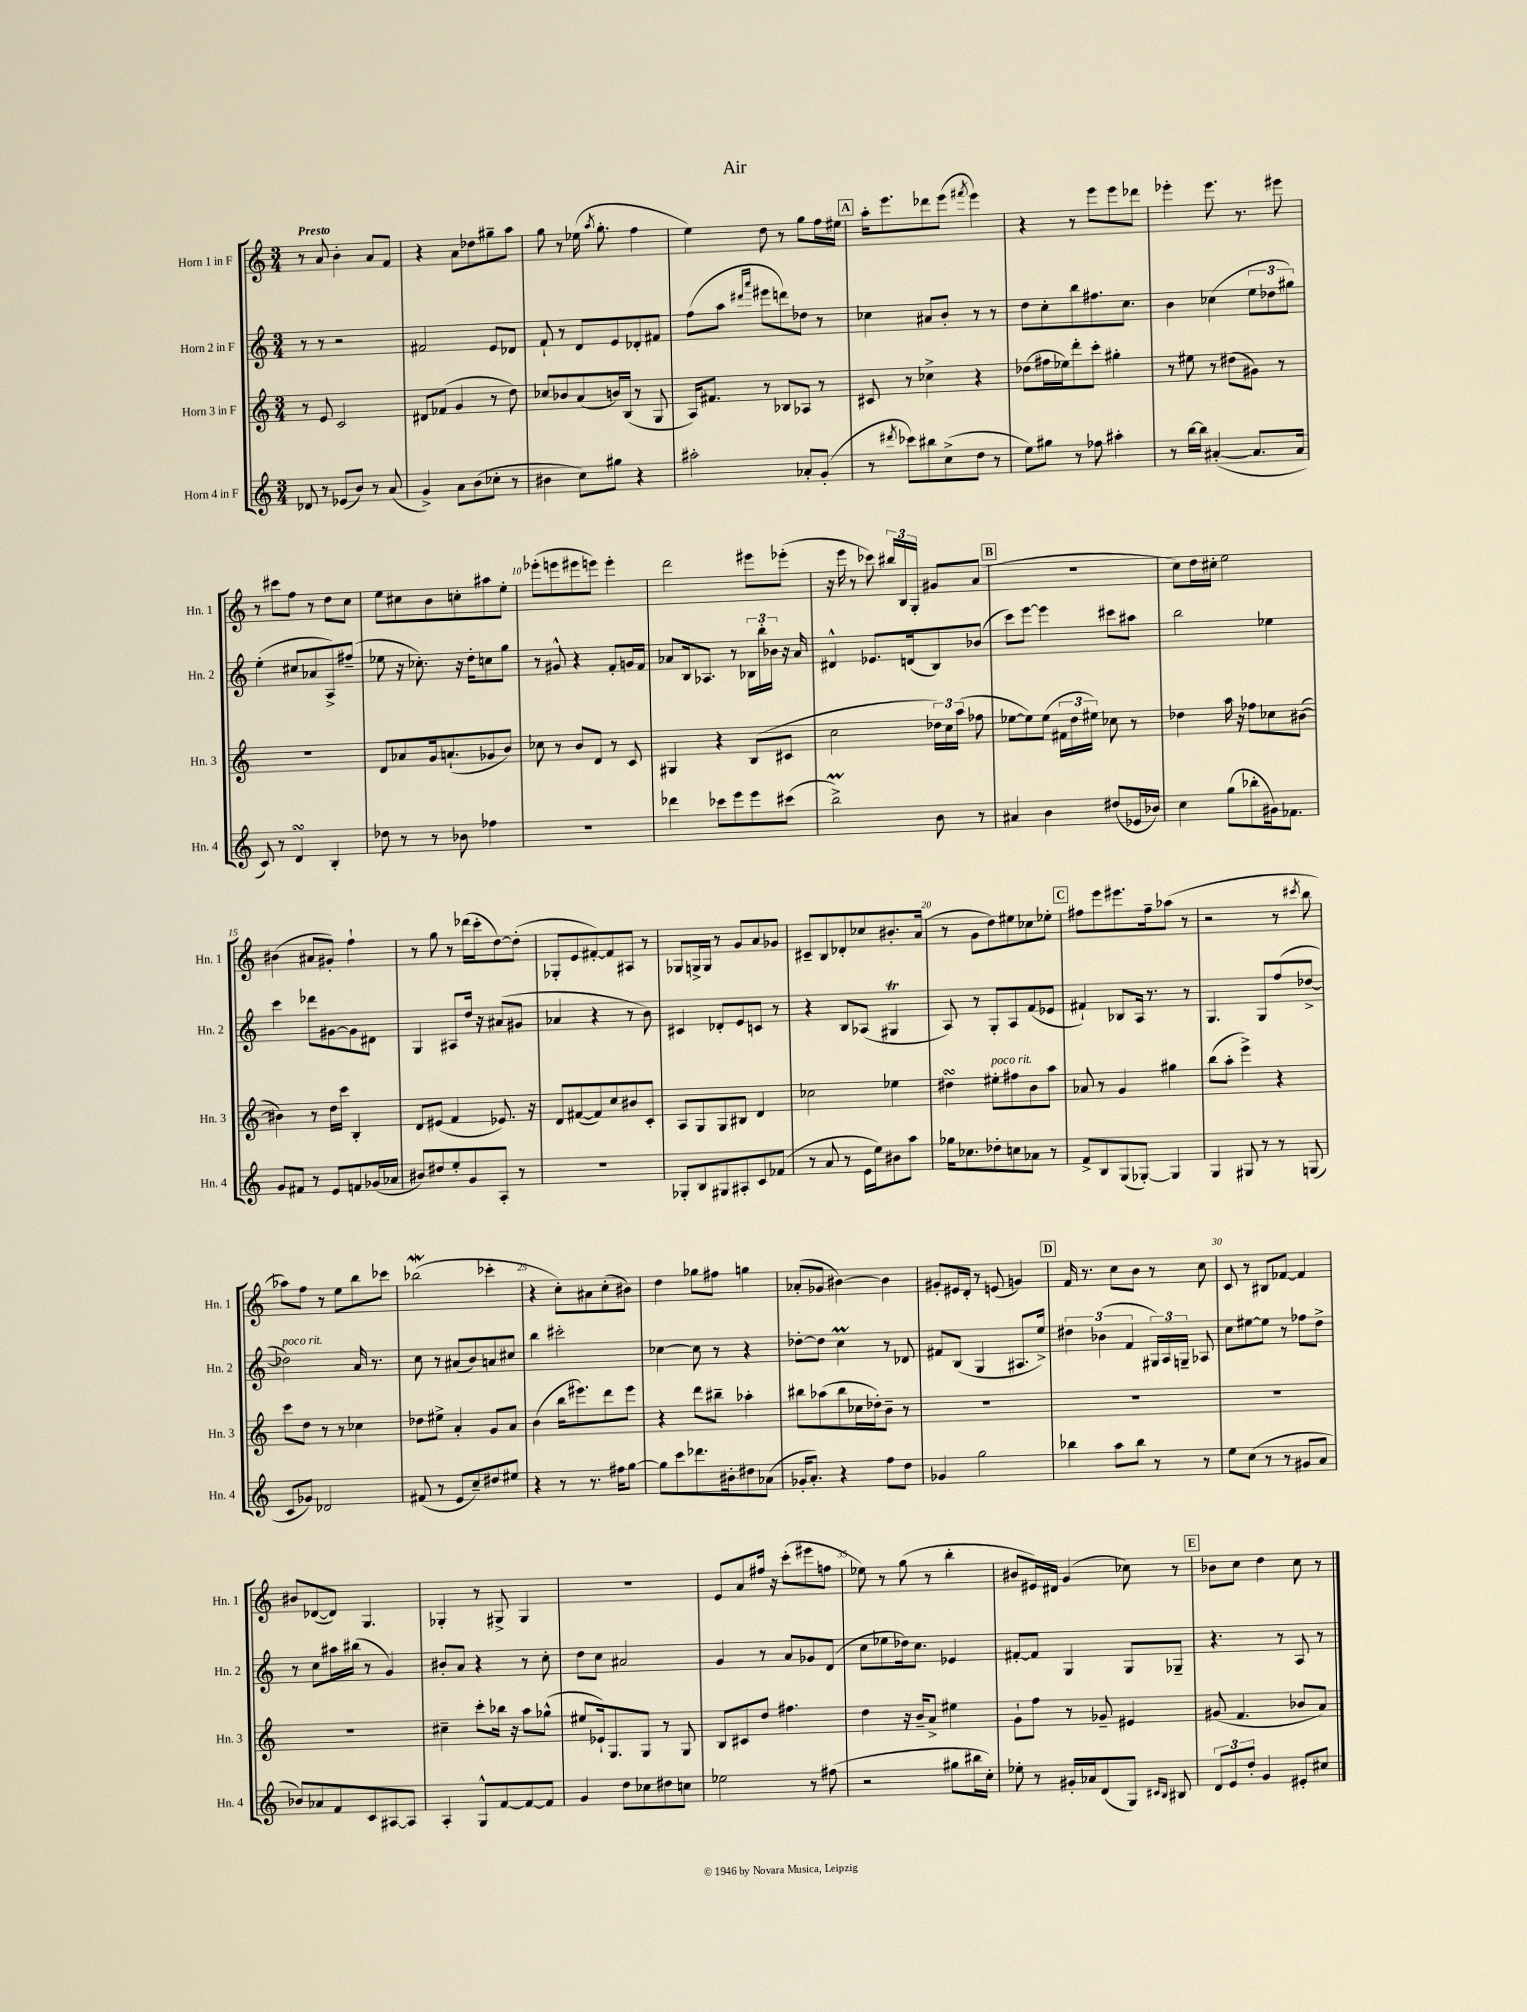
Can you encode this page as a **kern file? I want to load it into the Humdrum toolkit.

**kern	**kern	**kern	**kern
*part4	*part3	*part2	*part1
*staff4	*staff3	*staff2	*staff1
*I"Horn 4 in F	*I"Horn 3 in F	*I"Horn 2 in F	*I"Horn 1 in F
*I'Hn. 4	*I'Hn. 3	*I'Hn. 2	*I'Hn. 1
*clefG2	*clefG2	*clefG2	*clefG2
*k[]	*k[]	*k[]	*k[]
*M3/4	*M3/4	*M3/4	*M3/4
=1	=1	=1	=1
!	!	!	!LO:TX:a:B:t=Presto
8d-X/	8r	8r	8r
8r	8e/	8r	8a/
(8e-X/L	2c/	2r	4b'\
8b/J)	.	.	.
8r	.	.	8a/L
(8a/	.	.	8f/J
=2	=2	=2	=2
4g^/)	8d#X/L	2f#X/	4r
.	(8f-X/J	.	.
8a\L	4g/	.	8a\L
(8b\	.	.	8dd-X\
8cc-X'\J	8r	8e/L	8gg#X~\
8r	8dd\)	8d-X/J	8aa\J
=3	=3	=3	=3
4b#X\	8cc-X/L	8f`/	8gg\
.	8b-X/	8r	8r
8cc\L)	(8a/	8d/L	(16ee-X\
.	.	.	8qaa/
.	.	.	8.gg'\
8gg#X\J	16bn/L)	8e/	.
.	(16B/JJ	.	.
4r	8r	8d-X'/	4ff\
.	8G/	8f#X/J	.
=4	=4	=4	=4
2aa#X'\	16A/KL)	(8ff\L	4ee\)
.	8.f#X/J	.	.
.	.	8aa\J	.
.	.	16qqddd#X/LL	.
.	.	16qqaaa/JJ	.
.	8r	8eee#X\L	8dd\
.	8B-X/L	8dddn\)	8r
8a-X'/L	8A-X/J	8dd-X\J	8gg\L
(8g'/J	8r	8r	16ff\L
.	.	.	16ee#X\JJ
!!LO:REH:place=s1:t=A
=5	=5	=5	=5
8r	8c#X/	4cc-X\	16aa'\KL
.	.	.	8.eee\
8qddd#X/	.	.	.
8ccc-X\L)	8r	.	.
8bb#X\	4cc-X^\	8a#X/L	8ddd-X\
(8cc^\	.	8b'/J	(8eee\J
.	.	.	8qfff#X/
8dd\J	4r	8r	4eee\)
8r	.	8r	.
=6	=6	=6	=6
8ee\L)	(8dd-X\L	8dd\L	4r
8gg#X\J	16ff#X\L	8cc'\	.
.	16ee-X\J)	.	.
8r	8ddd'\	8bb\	8r
8ff-X\	8ccc'\J	8.ff#X\	8eee\L
4aa#X'\	4gg#X'\	.	8eee\
.	.	8.cc\J	.
.	.	.	8ddd-X\J
=7	=7	=7	=7
8r	8r	4b\	4eee-X'\
[16bb\LL	8ee#X\	.	.
16bb\JJ]	.	.	.
([4a#X'/	8r	(4cc-X\	8.eee-\
.	(8dd#X\L	.	.
.	.	.	8.r
8.a#/L]	8g#X\J)	12ee\L	.
.	.	12dd-X\	.
.	8r	.	8eee#X\
.	.	12gg#X\J)	.
16a#/Jk	.	.	.
!!LO:LB:g=z
=8	=8	=8	=8
8c/)	2.r	(4ee'\	8r
8r	.	.	8ccc#X\L
4dsSSS/	.	8cc#X/L	8ff\J
.	.	8a-X/	8r
4B'/	.	8A^/)	8dd\L
.	.	(8ff#X~/J	8cc\J
=9	=9	=9	=9
8dd-X\	8d/L	8ee-X\	8ee\L
8r	8a-X/	16r	8cc#X\
.	.	8.cc-X'\)	.
8r	16g/k	.	8b\
.	(8.an`/	.	.
8b-X\	.	16r	8ccn'\
.	.	16dd'\KL	.
4ff-X\	8g-X/	8ccn\	8aa#X\
.	8b/J)	8gg\J	8ee'\J
=10	=10	=10	=10
2.r	8cc-X\	8r	(8eee-X'\L
.	8r	8g#X^^/	8eeen\
.	8b/L	4r	8eee#X\
.	8d/J	.	8eeen\J)
.	8r	8f'/L	4eee'\
.	8c/	16gn/L	.
.	.	16f/JJ	.
=11	=11	=11	=11
4ddd-X\	4G#X/	8a-X/L	2ddd\
.	.	16B/k	.
.	.	8.A-X/J	.
8ccc-X\L	4r	.	.
8eee\	.	8r	.
8eee\	(8B/L	24B-X\LL	8eee#X\L
.	.	24bb'\	.
.	.	24b-X\JJ	.
(8ccc#X\J	8c#X/J	16r	(8eee-X'\J
.	.	16a-/	.
=12	=12	=12	=12
2bbm^\)	2cc\	4d#X^^/	16r
.	.	.	16eee\
.	.	.	8r
.	.	8.e-X/L	8ccc-X\)
.	.	.	24bb#X/LL
.	.	.	24B/
.	.	(16dn/k	.
.	.	.	24G'/JJ
8b\	24dd-X\LL)	8B/)	8g#X/L
.	24cc\	.	.
.	(24aa\JJ	.	.
8r	8ff-X\	(8b-X/J	(8a/J
!!LO:REH:place=s1:t=B
=13	=13	=13	=13
4a#X/	[8ee-X\L	8ccc\L)	2.r
.	8ee-\])	[8eee\J	.
4b\	(8ee-\J	4eee\]	.
.	24f#X\LL	.	.
.	24dd\	.	.
.	24ee#X\JJ)	.	.
(8dd#X/L	8cc-X\	8ccc#X\L	.
16e-X/L	8r	8aa#X\J	.
16b-X/JJ)	.	.	.
=14	=14	=14	=14
4cc\	4dd-X\	2bb\	8cc\L)
.	.	.	16dd\L
.	.	.	16cc#X'\JJ
(8gg\L	16aa\	.	2ee\
.	16r	.	.
8bb-X'\	8ff-X\L	.	.
16g#X\k)	8cc-X\	4ee-X\	.
8.f-X\J	.	.	.
.	([8b#X\J	.	.
!!LO:LB:g=z
=15	=15	=15	=15
8g/L	4b#X\])	4ccc\	(4b#X\
8f#X/J	.	.	.
8r	8r	8ddd-X\L	8a#X/L
8e/L	16dd\LL	[8g#X\	8g#X'/J)
.	16ccc\JJ	.	.
8fn/	4B'/	8g#\]	4ff`\
(16g-X/L	.	8d#X\J	.
16a-X/JJ	.	.	.
=16	=16	=16	=16
8b#X/L)	8d/L	4G/	8r
8dd#X/	(8e#X/J	.	8gg\
8ee'/	4f/	8A#X/L	8r
8g/	.	16dd/Jk	(16ddd-X\LL
.	.	16r	16ccc'\J
8A'/J	8.e-X/)	(8a#X/L	[8dd\)
8r	.	8g#X/J	(8dd'\J]
.	16r	.	.
=17	=17	=17	=17
2.r	8d/L	4a-X/	8G-X'/L
.	([8f#X/	.	8e/
.	8f#/])	4r	[8f#X'/)
.	8cc/	.	8f#/]
.	8b#X/	8r	8A#X/J
.	8c'/J	8b\)	8r
=18	=18	=18	=18
8G-X'/L	8A/L	4c#X/	8G-X/L
8B/	8G/	.	16Gn^/L
.	.	.	16G/JJ
8G#X/	8G/	8d-X'/L	8r
8A#X'/	8B#X/J	8e/	8g/L
8c/	4d/	8cn/J	8a/
(8f-X/J	.	8r	8g-X/J
=19	=19	=19	=19
8r	2cc-X\	4r	8c#X~/L
8a/	.	.	8B/
8r	.	8B/L	8d-X'/
16e\LL	.	(8A-X/J	8cc-X/
16ee\J)	.	.	.
8b#X\	4ee-X\	4G#Xt/	8.b#X'/
8aa\J	.	.	.
.	.	.	(16a/Jk
=20	=20	=20	=20
16gg-X\KL	4dd#XsSsS\	8A/)	8r
8.cc-X\	.	.	.
.	.	8r	8g\L
!	!LO:TX:a:i:t=poco rit.	!	!
8dd-X'\	8ee#X'\L	8G'/L	8dd\)
8ccn\	8ff#X\	8A/	8ee#X\
8a-X\J	8b\	(8f/	8cc-X\
8r	8aa\J	8e-X/J	8ee-X'\J
!!LO:REH:place=s1:t=C
=21	=21	=21	=21
8f^/L	8a-X/	4f#X`/)	8ff#X\L
8B/	8r	.	8eee\
(8G/	4g/	8B-X/L	8.eee#X\
[8G-X'/J)	.	16A/Jk	.
.	.	8.r	16ff#~\k
4G-/]	4gg#X\	.	(8aa-X\J
.	.	8r	8r
=22	=22	=22	=22
4G/	(8bb\L	4.G/	2r
.	8aa'\J	.	.
8G#X/	4eee^\)	.	.
8r	.	8G/L	.
8r	4r	(8ff/	8r
.	.	.	8qccc#X/
(8Gn/	.	[8dd-X^/J	8bb\
!!LO:LB:g=z
=23	=23	=23	=23
!	!	!LO:TX:a:i:t=poco rit.	!
8c/L	8ccc\L	2dd-X\])	8aa-X\L)
8g-X/J)	8dd\J	.	8ff\J
2d-X/	8r	.	8r
.	8r	.	8ee\L
.	4cc-X\	16a/	8bb\
.	.	8.r	.
.	.	.	8ccc-X\J
=24	=24	=24	=24
(8f#X/	8dd-X\L	8cc\	(2bb-Xw\
8r	8ee#X^\J	8r	.
8e/L	4a'/	(8a#X/L	.
8cc~/)	.	8b/)	.
8dd#X/	8g/L	8an/	4ccc-X'\
8ee#X/J	8a/J	8cc#X/J	.
=25	=25	=25	=25
4r	(4b\	4bb\	4r
8r	16bb\KL	2ccc#X'\	8cc'\L)
.	8.eee#X\)	.	.
8.r	.	.	8a#X\
.	8ddd\	.	(8cc'\
16ff#X\KL	.	.	.
[8gg\J	8eee#\J	.	8b#X\J)
=26	=26	=26	=26
8gg\L]	4r	[4cc-X\	4dd\
8ccc\	.	.	.
8.ddd-X\	8ddd\L	8cc-\]	8gg-X\L
.	8bb#X~\J	8r	8ff#X\J
16b#X'\k	.	.	.
8dd#X\	4aa-X'\	4r	4ggn\
(8a-X\J	.	.	.
=27	=27	=27	=27
16g-X'/KL	8bb#X\L	[8dd-X'\L	(8a-X'/L
8.a'/J)	.	.	.
.	(8aa-X\	8dd-\J]	8g-X/J
4r	8bb#\	4ccM\	[4b#X\)
.	16cc-X\L	.	.
.	16dd-X'\J)	.	.
8ff\L	8b~\J	8r	4b#\]
8dd\J	8r	8d-X/	.
=28	=28	=28	=28
4g-X/	2.r	8f#X/L	8g#X'/L
.	.	(8B/J	16e#X/L
.	.	.	16d'/JJ
2gg\	.	4G/	8r
.	.	.	(8en/
.	.	8.A#X/L	4gn/)
.	.	16ee^/Jk)	.
!!LO:REH:place=s1:t=D
=29	=29	=29	=29
4bb-X\	2.r	6dd#X\	16f/
.	.	.	8.r
.	.	(6b-X\	.
8aa\L	.	.	8cc\L
.	.	6f/	.
8bb-\J	.	.	8b\J
8r	.	24G#X/LL)	8r
.	.	24A/	.
.	.	24Gn~/JJ	.
8r	.	8A-X/	8cc\
=30	=30	=30	=30
8ee\L	2.r	8cc\L	8c/
(8cc\J	.	[8ee#X\	8r
8r	.	8ee#\J]	8B#X/L
8r	.	8r	[8f-X/J
8g#X/L	.	8ff-X\L	4f-/]
8a/J	.	8dd^\J	.
!!LO:LB:g=z
=31	=31	=31	=31
8b-X/L)	2.r	8r	8b#X/L
8a-X/	.	8cc\L	([8d-X/
8f/	.	16aa#X\L	8d-/J])
.	.	(16bb#X\JJ	.
8c/	.	8r	4.G/
[8A#X/	.	4g/)	.
8A#/J]	.	.	.
=32	=32	=32	=32
4A'/	4cc#X~\	8b#X'/L	4G-X'/
.	.	8a/J	.
8G^^/L	8ccc'\L	4r	8r
[8f/	16bb-X\Jk	.	8G#X^/
.	16r	.	.
8f/_	8aa\L	8r	4G#/
8f/J]	(8gg-X^^\J	8cc'\	.
=33	=33	=33	=33
4g/	8ee#X/L	8dd\L	2.r
.	16e-X`/k)	8cc\J	.
.	8.G/	.	.
8dd\L	.	2a#X/	.
8cc-X\	8G/J	.	.
8dd#X\	8r	.	.
8ccn\J	8G/	.	.
=34	=34	=34	=34
2ee-X\	8B/L	4g/	8e/L
.	8c#X/	.	8a/
.	8dd/J	8r	16ff#X/Jk
.	.	.	16r
.	4.ff#X\	8a/L	(8ccc'\L
8r	.	8g-X/	8eee#X\
(8ff#X\	.	(8d/J	8ffn\J
=35	=35	=35	=35
2r	4dd\	8cc\L	8ee-X\)
.	.	8ee-X\	8r
.	16r	16dd-X\k)	(8gg\
.	16b~/KL	8.cc\J	.
.	8a^/J	.	8r
8gg#X\L	4ee#X\	4e-X/	4bb'\
16bb#X\L	.	.	.
16cc'\JJ)	.	.	.
=36	=36	=36	=36
8ee-X'\	8g`\L	[8f#X'/L	8b#X/L
8r	8ff\J	8f#/J]	16e#X/L)
.	.	.	16d#X/JJ
16g#X'/LL	8r	4G/	(4g/
16a-X/J	.	.	.
(8d/	8g-X~/	.	.
8G/J)	4e#X/	8G/L	8cc-X\)
16qqc#X/LL	.	.	.
16qqB/JJ	.	.	.
8B#X/	.	8G-X~/J	8r
!!LO:REH:place=s1:t=E
=37	=37	=37	=37
12d/L	(8g#X/	4.r	8b-X\L
12e/	.	.	.
.	4.f/	.	8cc\J
12dd'/J	.	.	.
4g/	.	.	4dd\
.	.	8r	.
8e#X'/L	8b-X/L	8A/	8cc\
8cc#X/J	8a/J)	8r	8r
==	==	==	==
*-	*-	*-	*-
